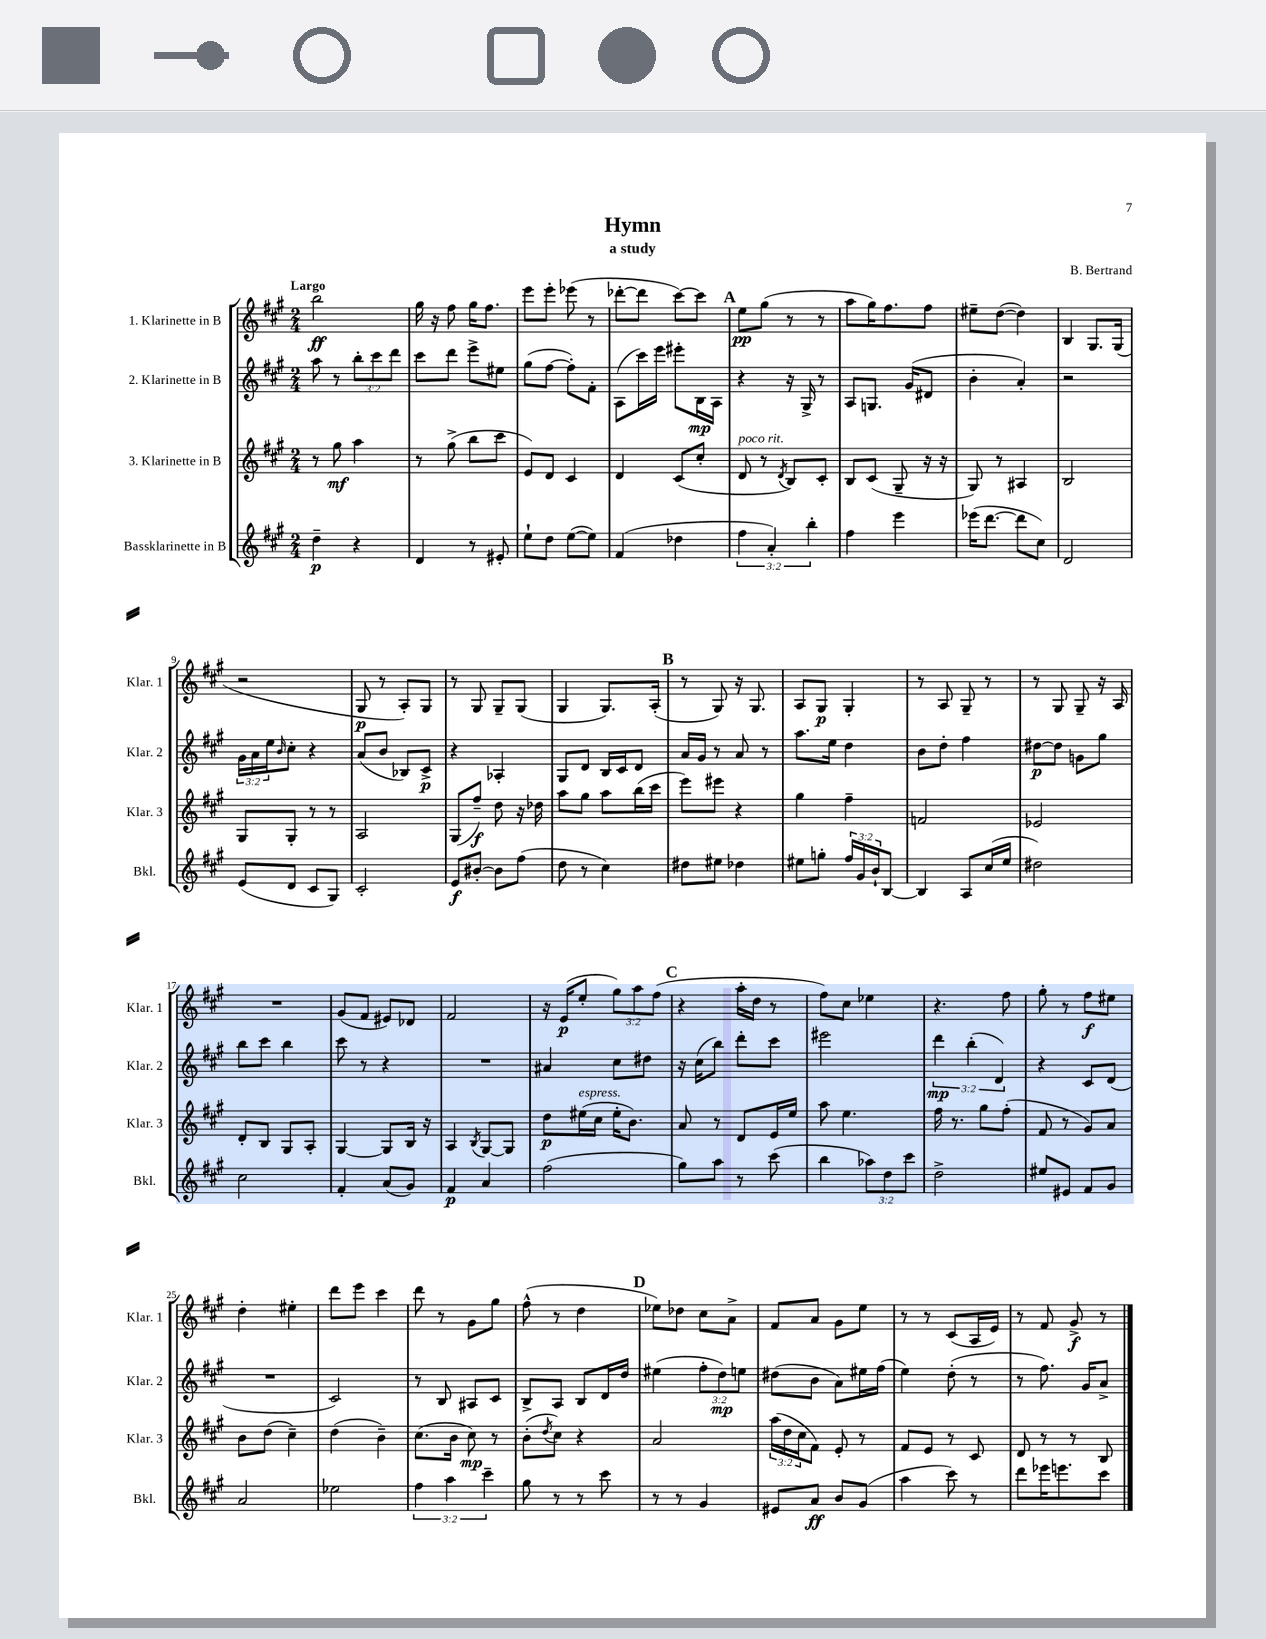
\header { title = "Hymn" composer = "B. Bertrand" subtitle = "a study" }
<<
\new StaffGroup <<
\new Staff = "s0" \with { instrumentName = "1. Klarinette in B" shortInstrumentName = "Klar. 1" } {
    \clef treble \key a \major \numericTimeSignature \time 2/4 \override Staff.TupletNumber.text = #tuplet-number::calc-fraction-text \tempo "Largo"
    b''2\ff |
    gis''16 r16 fis''8 gis''16 fis''8. |
    e'''8 e'''8-. ees'''8( r8 |
    des'''8~-. des'''8 cis'''8~) cis'''8 |
    \mark \markup { \bold "A" } e''8\pp gis''8( r8 r8 |
    a''8 gis''16) fis''8. fis''8 |
    eis''8-- d''8~( d''4) |
    b4 gis8. gis16( |
    r2 |
    gis8\p r8 a8-.) gis8 |
    r8 gis8 gis8-- gis8( |
    gis4 gis8.) a16-.( |
    \mark \markup { \bold "B" } r8 gis8) r16 gis8. |
    a8 gis8\p gis4-. |
    r8 a8 gis8-- r8 |
    r8 gis8 gis8-- r16 a16 |
    R2 |
    gis'8( fis'8 eis'8) des'8 |
    fis'2 |
    r16 e'16\p( e''8-. \tuplet 3/2 { gis''8) a''8 fis''8( } |
    \mark \markup { \bold "C" } r4 a''16-. d''16 r8 |
    fis''8) cis''8 ees''4 |
    r4. fis''8 |
    gis''8-. r8 fis''8\f eis''8 |
    d''4-. eis''4-. |
    d'''8 e'''8 cis'''4 |
    d'''8 r8 gis'8 gis''8 |
    fis''8-^( r8 d''4 |
    \mark \markup { \bold "D" } ees''8) des''8 cis''8 a'8-> |
    fis'8 a'8 gis'8 e''8 |
    r8 r8 cis'8( a16 e'16) |
    r8 fis'8 gis'8->\f r8 \bar "|." |
}
\new Staff = "s1" \with { instrumentName = "2. Klarinette in B" shortInstrumentName = "Klar. 2" } {
    \clef treble \key a \major \numericTimeSignature \time 2/4 \override Staff.TupletNumber.text = #tuplet-number::calc-fraction-text
    a''8 r8 \tuplet 3/2 { b''8-. cis'''8 d'''8 } |
    cis'''8 d'''8 e'''8-> eis''8 |
    gis''8( fis''8~ fis''8-.) fis'8-. |
    a8( cis'''16) e'''16 eis'''8-. b16\mp a16 |
    \mark \markup { \bold "A" } r4 r16 gis16-> r8 |
    a8 g8. gis'16( dis'8 |
    b'4-. a'4-.) |
    r2 |
    \tuplet 3/2 { gis'16 a'16 e''16 } \grace { b'16 } cis''8-. r4 |
    a'8( b'8 bes8) cis'8->\p |
    r4 aes4-. |
    gis8 d'8 b16 cis'16 d'8 |
    \mark \markup { \bold "B" } a'16 gis'16 r8 a'8 r8 |
    a''8. e''16 d''4 |
    b'8 d''8-. fis''4 |
    dis''8~\p dis''8 g'8 gis''8 |
    b''8 cis'''8 b''4 |
    cis'''8 r8 r4 |
    R2 |
    ais'4 cis''8 dis''8 |
    \mark \markup { \bold "C" } r16 cis''16( b''8) d'''8-. cis'''8 |
    eis'''2 |
    \tuplet 3/2 { d'''4\mp b''4-.( d'4) } |
    r4 cis'8 d'8( |
    R2 |
    cis'2) |
    r8 b8 ais8 cis'8 |
    b8-> a8 b8 d'16 d''16 |
    \mark \markup { \bold "D" } eis''4( \tuplet 3/2 { fis''8-. d''8\mp) e''8 } |
    dis''8( b'8 a'8) eis''16 fis''16( |
    e''4) d''8-.( r8 |
    r8 fis''8.) gis'16 a'8-> \bar "|." |
}
\new Staff = "s2" \with { instrumentName = "3. Klarinette in B" shortInstrumentName = "Klar. 3" } {
    \clef treble \key a \major \numericTimeSignature \time 2/4 \override Staff.TupletNumber.text = #tuplet-number::calc-fraction-text
    r8 gis''8\mf a''4 |
    r8 gis''8->( b''8 cis'''8 |
    e'8) d'8 cis'4 |
    d'4 cis'8( cis''8-. |
    \mark \markup { \bold "A" } d'8^\markup { \italic "poco rit." } r8 \acciaccatura { d'8 } b8) cis'8-. |
    b8 cis'8( gis8-- r16 r16 |
    gis8) r8 ais4 |
    b2 |
    gis8 gis8-. r8 r8 |
    a2 |
    gis8( fis''8--\f) d''8 r16 des''16 |
    a''8 gis''8 a''8 b''16( cis'''16 |
    \mark \markup { \bold "B" } e'''8) eis'''8 r4 |
    gis''4 fis''4-- |
    f'2 |
    ees'2 |
    d'8-. b8 gis8 a8-. |
    gis4~ gis8 b16 r16 |
    a4 \acciaccatura { b8 } gis8~ gis8 |
    d''8\p eis''16^\markup { \italic "espress." }( cis''16 eis''16-. b'8.) |
    \mark \markup { \bold "C" } a'8 r8 d'8 e'16 e''16 |
    a''8 e''4. |
    fis''16 r8. gis''8 fis''8-.( |
    fis'8 r8 gis'8) a'8 |
    b'8 d''8( cis''4--) |
    d''4( b'4--) |
    cis''8.( b'16 cis''8\mp) r8 |
    b'8-.( \acciaccatura { d''8 } cis''8) r4 |
    \mark \markup { \bold "D" } a'2 |
    \tuplet 3/2 { a''16( d''16 cis''16 } fis'8) e'8-. r8 |
    fis'8 e'8 r8 cis'8 |
    d'8 r8 r8 b8 \bar "|." |
}
\new Staff = "s3" \with { instrumentName = "Bassklarinette in B" shortInstrumentName = "Bkl." } {
    \clef treble \key a \major \numericTimeSignature \time 2/4 \override Staff.TupletNumber.text = #tuplet-number::calc-fraction-text
    d''4--\p r4 |
    d'4 r8 eis'8-. |
    e''8-! d''8 e''8~( e''8) |
    fis'4( des''4 |
    \mark \markup { \bold "A" } \tuplet 3/2 { fis''4 a'4-.) b''4-. } |
    fis''4 e'''4 |
    ees'''16( d'''8.~ d'''8 cis''8) |
    d'2 |
    e'8( d'8 cis'8 gis8) |
    cis'2-. |
    e'8\f bis'8~-. bis'8 fis''8( |
    d''8 r8 cis''4) |
    \mark \markup { \bold "B" } dis''8 eis''8 des''4 |
    eis''8 g''8-. \tuplet 3/2 { fis''16 gis'16 b'16-! } b8~ |
    b4 a8 cis''16( e''16 |
    dis''2) |
    cis''2 |
    fis'4-. a'8( gis'8) |
    fis'4\p a'4 |
    fis''2( |
    \mark \markup { \bold "C" } gis''8) a''8 r8 cis'''8( |
    b''4 \tuplet 3/2 { aes''8) d''8 cis'''8 } |
    d''2-> |
    eis''8 eis'8 fis'8 gis'8 |
    a'2 |
    ees''2 |
    \tuplet 3/2 { fis''4 a''4 cis'''4-- } |
    gis''8 r8 r8 cis'''8 |
    \mark \markup { \bold "D" } r8 r8 gis'4 |
    eis'8 a'8\ff b'8 gis'8( |
    a''4 cis'''8) r8 |
    d'''8 ees'''16 e'''8. cis'''8 \bar "|." |
}
>>
>>
